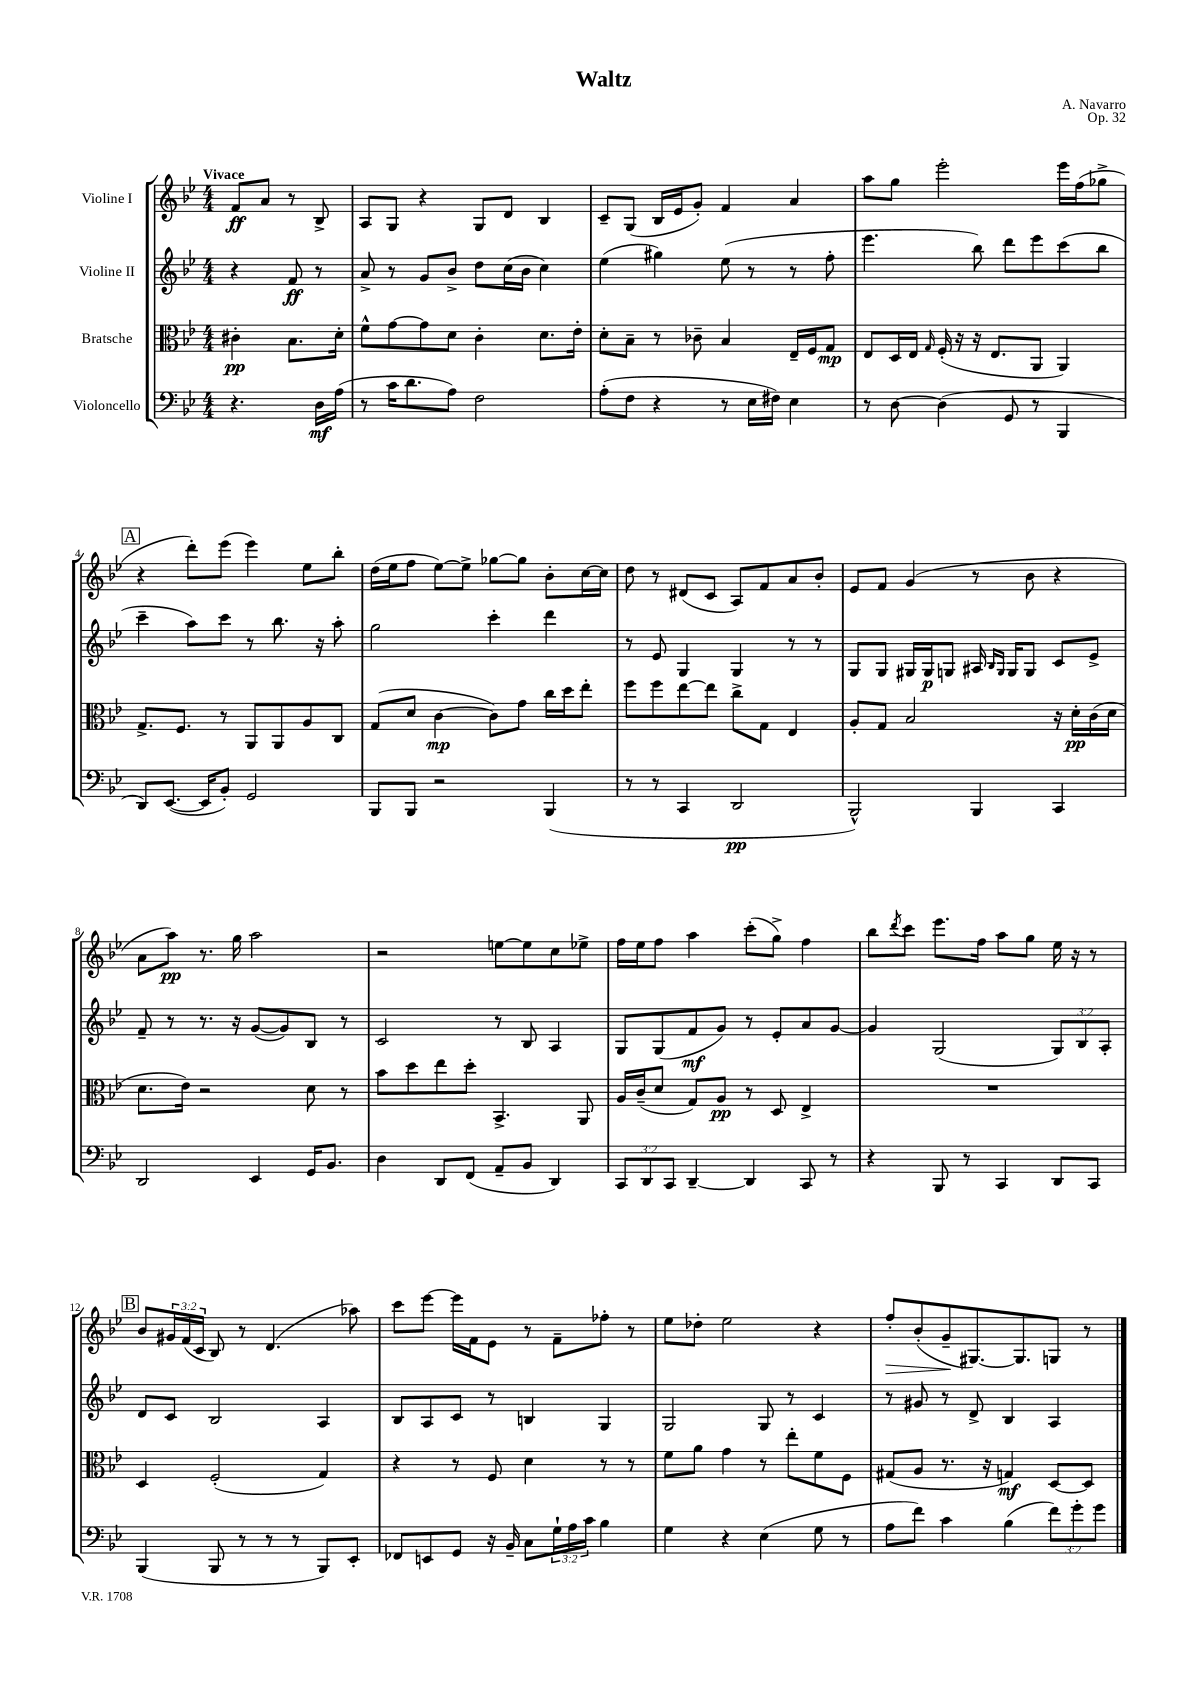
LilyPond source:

\header { title = "Waltz" composer = "A. Navarro" opus = "Op. 32" }
<<
\new StaffGroup <<
\new Staff = "s0" \with { instrumentName = "Violine I" } {
    \clef treble \key bes \major \numericTimeSignature \time 4/4 \override Staff.TupletNumber.text = #tuplet-number::calc-fraction-text \partial 2 \tempo "Vivace"
    f'8\ff a'8 r8 bes8-> |
    a8 g8 r4 g8 d'8 bes4 |
    c'8-- g8( bes16 ees'16 g'8-.) f'4 a'4 |
    a''8 g''8 ees'''2-. ees'''16 f''16( ges''8-> |
    \mark \markup { \box "A" } r4 d'''8-.) ees'''8( ees'''4) ees''8 bes''8-. |
    d''16( ees''16 f''8 ees''8~) ees''8-> ges''8~ ges''8 bes'8-. c''16~ c''16 |
    d''8 r8 dis'8( c'8 a8) f'8 a'8 bes'8-. |
    ees'8 f'8 g'4( r8 bes'8 r4 |
    a'8 a''8\pp) r8. g''16 a''2 |
    r2 e''8~ e''8 c''8 ees''8-> |
    f''16 ees''16 f''8 a''4 c'''8-.( g''8->) f''4 |
    bes''8 \acciaccatura { d'''8 } c'''8 ees'''8. f''16 a''8 g''8 ees''16 r16 r8 |
    \mark \markup { \box "B" } bes'8 \tuplet 3/2 { gis'16 f'16( c'16 } bes8) r8 d'4.( aes''8) |
    c'''8 ees'''8~ ees'''16 f'16 ees'8 r8 f'8-- fes''8-. r8 |
    ees''8 des''8-. ees''2 r4 |
    f''8-.\> bes'8-.( g'8--\! gis8.~) gis8. g8 r8 \bar "|." |
}
\new Staff = "s1" \with { instrumentName = "Violine II" } {
    \clef treble \key bes \major \numericTimeSignature \time 4/4 \override Staff.TupletNumber.text = #tuplet-number::calc-fraction-text \partial 2
    r4 f'8\ff r8 |
    a'8-> r8 g'8 bes'8-> d''8 c''16( bes'16 c''4) |
    ees''4( gis''4) ees''8( r8 r8 f''8-. |
    ees'''4. bes''8) d'''8 ees'''8 c'''8( bes''8 |
    \mark \markup { \box "A" } c'''4-- a''8) c'''8 r8 bes''8. r16 a''8-. |
    g''2 c'''4-. d'''4 |
    r8 ees'8 g4 g4 r8 r8 |
    g8 g8 gis16 gis16\p g8 ais16 \grace { bes16 g16 } g16 g8 c'8 ees'8-> |
    f'8-- r8 r8. r16 g'8~( g'8) bes8 r8 |
    c'2 r8 bes8 a4 |
    g8 g8( f'8\mf g'8) r8 ees'8-. a'8 g'8~ |
    g'4 g2( \tuplet 3/2 { g8) bes8 a8-. } |
    \mark \markup { \box "B" } d'8 c'8 bes2 a4 |
    bes8 a8 c'8 r8 b4 g4 |
    g2 g8 r8 c'4 |
    r8 gis'8 r8 d'8-> bes4 a4 \bar "|." |
}
\new Staff = "s2" \with { instrumentName = "Bratsche" } {
    \clef alto \key bes \major \numericTimeSignature \time 4/4 \partial 2
    cis'4-.\pp bes8. d'16-. |
    f'8-^ g'8~ g'8 d'8 c'4-. d'8. ees'16-. |
    d'8-. bes8-- r8 ces'8-- bes4 ees16-- f16 g8\mp |
    ees8 d16 ees16 \grace { g16 } f16-.( r16 r16 ees8. a,8 a,4) |
    \mark \markup { \box "A" } g8.-> f8. r8 a,8 a,8 a8 c8 |
    g8( d'8 c'4~\mp c'8) g'8 c''16 d''16 ees''8-. |
    f''8 f''8 ees''8~ ees''8 c''8-> g8 ees4 |
    a8-. g8 bes2 r16 d'16-.\pp c'16( d'16 |
    d'8. ees'16) r2 d'8 r8 |
    bes'8 d''8 ees''8 d''8-. bes,4.-> a,8 |
    a16 c'16--( d'8 g8) a8\pp r8 d8 ees4-> |
    R1 |
    \mark \markup { \box "B" } d4 f2-.( g4) |
    r4 r8 f8 d'4 r8 r8 |
    f'8 a'8 g'4 r8 ees''8-. f'8 f8 |
    gis8( a8 r8. r16 g4\mf) d8~ d8 \bar "|." |
}
\new Staff = "s3" \with { instrumentName = "Violoncello" } {
    \clef bass \key bes \major \numericTimeSignature \time 4/4 \override Staff.TupletNumber.text = #tuplet-number::calc-fraction-text \partial 2
    r4. d16\mf a16( |
    r8 c'16 d'8. a8) f2 |
    a8-.( f8 r4 r8 ees16 fis16) ees4 |
    r8 d8~ d4( g,8 r8 bes,,4 |
    \mark \markup { \box "A" } d,8) ees,8.~( ees,16 bes,8-.) g,2 |
    bes,,8 bes,,8 r2 bes,,4( |
    r8 r8 c,4 d,2\pp |
    bes,,2-^) bes,,4 c,4 |
    d,2 ees,4 g,16 bes,8. |
    d4 d,8 f,8( a,8-- bes,8 d,4) |
    \tuplet 3/2 { c,8 d,8 c,8 } d,4~-- d,4 c,8 r8 |
    r4 bes,,8 r8 c,4 d,8 c,8 |
    \mark \markup { \box "B" } bes,,4( bes,,8 r8 r8 r8 bes,,8) ees,8-. |
    fes,8 e,8 g,8 r16 bes,16-- c8 \tuplet 3/2 { g16-! a16 c'16 } bes4 |
    g4 r4 ees4( g8 r8 |
    a8 f'8) c'4 bes4( \tuplet 3/2 { f'8) g'8-. g'8 } \bar "|." |
}
>>
>>
